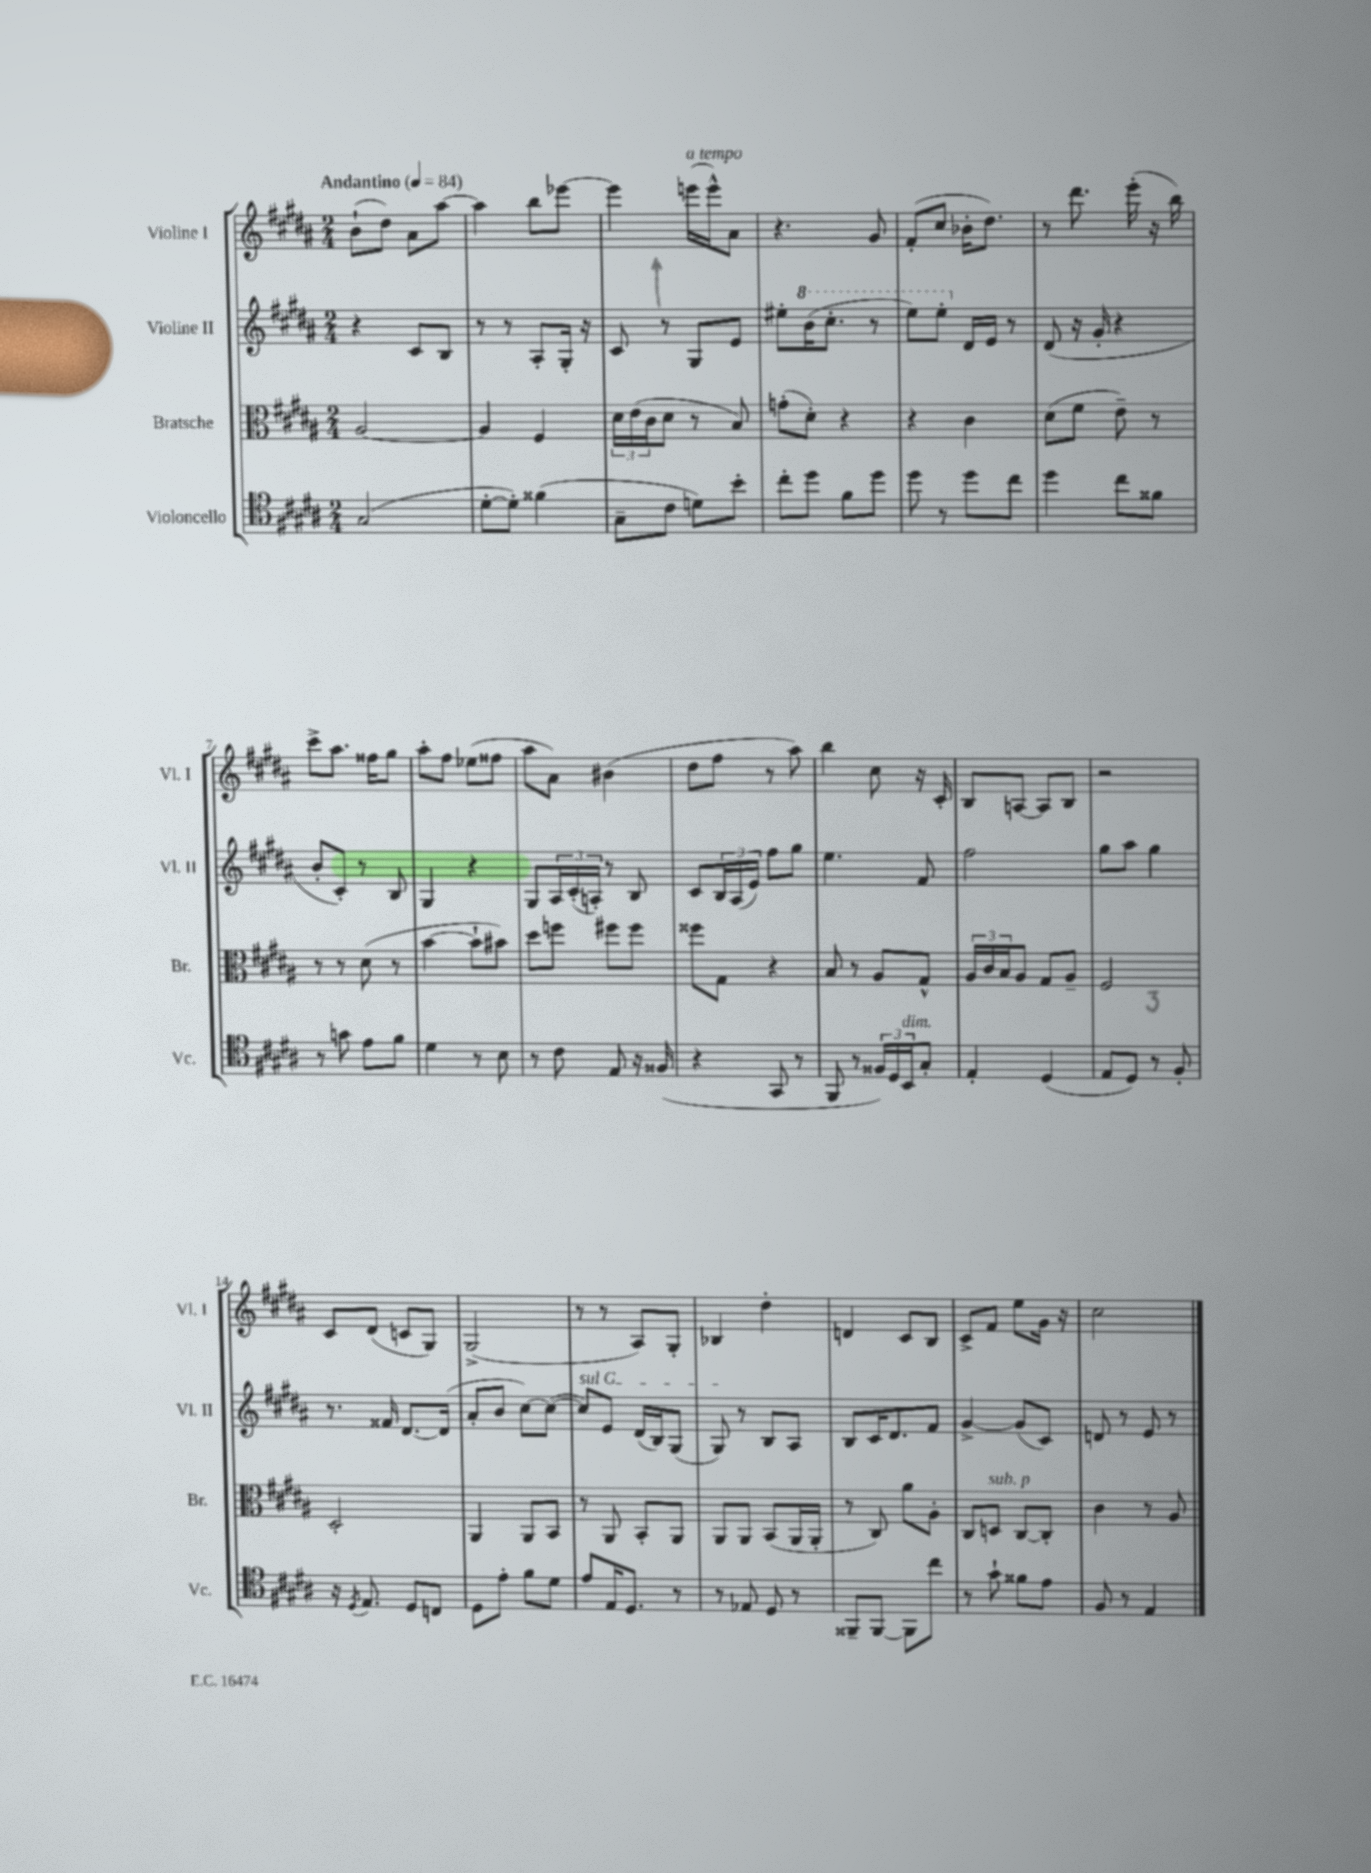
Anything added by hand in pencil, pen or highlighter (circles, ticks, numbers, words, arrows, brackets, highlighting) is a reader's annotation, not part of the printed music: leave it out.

**kern	**kern	**kern	**kern
*staff4	*staff3	*staff2	*staff1
*clefC4	*clefC3	*clefG2	*clefG2
*k[f#c#g#d#a#]	*k[f#c#g#d#a#]	*k[f#c#g#d#a#]	*k[f#c#g#d#a#]
*M2/4	*M2/4	*M2/4	*M2/4
*MM84	*MM84	*MM84	*MM84
(2G#	[2A#	4r	(8b`
.	.	.	8dd#)
.	.	8c#	8a#
.	.	8B	[8aa#
=	=	=	=
[8d#'	4A#]	8r	4aa#]
8d#'])	.	8r	.
(4f##	4F#	8A#'	8bb
.	.	16G#'	[8eee-
.	.	16r	.
=	=	=	=
8G#~	24d#	8c#	4eee-]
.	(24e	.	.
.	24c#	.	.
8c#	8d#	8r	.
8d)	8r	8G#	(16eee
.	.	.	16eee^^)
8b'	8B)	8e	8a#
=	=	=	=
8cc#'	(8g'	8ee#'	4.r
8dd#	8d#')	(16bb	.
.	.	8.ccc#'	.
8f#	4r	.	.
8dd#	.	8r	8g#
=	=	=	=
8dd#	4r	8eee)	(8f#'
8r	.	8eee'	8cc#
8dd#	4c#	16d#	16b-'
.	.	16e	8.dd#)
8cc#	.	8r	.
=	=	=	=
4dd#	(8d#	(8d#	8r
.	8f#	16r	8.ddd#
.	.	16g#'	.
8cc#	8e~)	4r	.
.	.	.	(16eee'
8f##	8r	.	16r
.	.	.	16bb)
=	=	=	=
8r	8r	8b'	8ccc#^
8g	8r	8c#')	8.aa#
8e	(8d#	8r	.
.	.	.	16ff##
8f#	8r	8B	8gg#
=	=	=	=
4d#	[4b	4G#	8aa#'
.	.	.	8ff#
8r	8b`]	4r	(8ee-
8B	8b#)	.	8ff##
=	=	=	=
8r	8dd#	8G#	8aa#
8c#	8ff	24A#	8a#)
.	.	(24c#'	.
.	.	24A')	.
8E	8ff#	8r	(4b#
16r	8ff#	8B	.
(16F##	.	.	.
=	=	=	=
4r	8ff##	8c#	8dd#
.	8G#	24B	8ff#
.	.	(24A#	.
.	.	24e)	.
8GG#	4r	8ff#	8r
8r	.	8gg#	8aa#)
=	=	=	=
8FF#	8B	4.ee	4bb
8r	8r	.	.
24F##)	8A#	.	8cc#
24D#	.	.	.
24BB	.	.	.
8G#'	8G#^^	8f#	16r
.	.	.	16c#'
=	=	=	=
4E'	24A#	2ff#	8B
.	24c#	.	.
.	24B	.	.
.	8A#	.	[8A
(4D#	8G#	.	8A]
.	8A#~	.	8B
=	=	=	=
8E	2F#	8gg#	2r
8D#)	.	8aa#	.
8r	.	4gg#	.
8F#'	.	.	.
=	=	=	=
16r	2D#'	8.r	8c#
8qD#	.	.	.
8.E	.	.	.
.	.	.	(8d#
.	.	16f##	.
8D#	.	[8.d#	8c
8C	.	.	8G#)
.	.	(16d#]	.
=	=	=	=
8D#	4AA#	8a#'	(2G#^
8e'	.	8b	.
8f#	8AA#	[8cc#)	.
8d#	8BB	(8cc#_	.
=	=	=	=
8e	8r	8cc#])	8r
16E	8AA#	8e	8r
8.D#	.	.	.
.	8BB'	(16d#	8A#)
.	.	16B)	.
8r	8AA#	(8G#	8G#'
=	=	=	=
8r	8AA#	8G#)	4B-
8E-	8AA#	8r	.
8D#	(8BB	8B	4dd#'
8r	16AA#	8A#	.
.	16AA#'	.	.
=	=	=	=
8FF##~	8r	8B	4d
[8FF##	8C#)	16c#	.
.	.	8.d#	.
8FF##]	8a#	.	8c#
8cc#	8A#'	8f#	8B
=	=	=	=
8r	8C#	[4g#^	8c#^
8g#`	8D	.	8f#
8f##	[8C#	(8g#]	8ee
8e	8C#']	8c#)	16g#
.	.	.	16r
=	=	=	=
8F#	4c#	8d	2cc#
8r	.	8r	.
4E	8r	8e	.
.	8A#	8r	.
==	==	==	==
*-	*-	*-	*-
